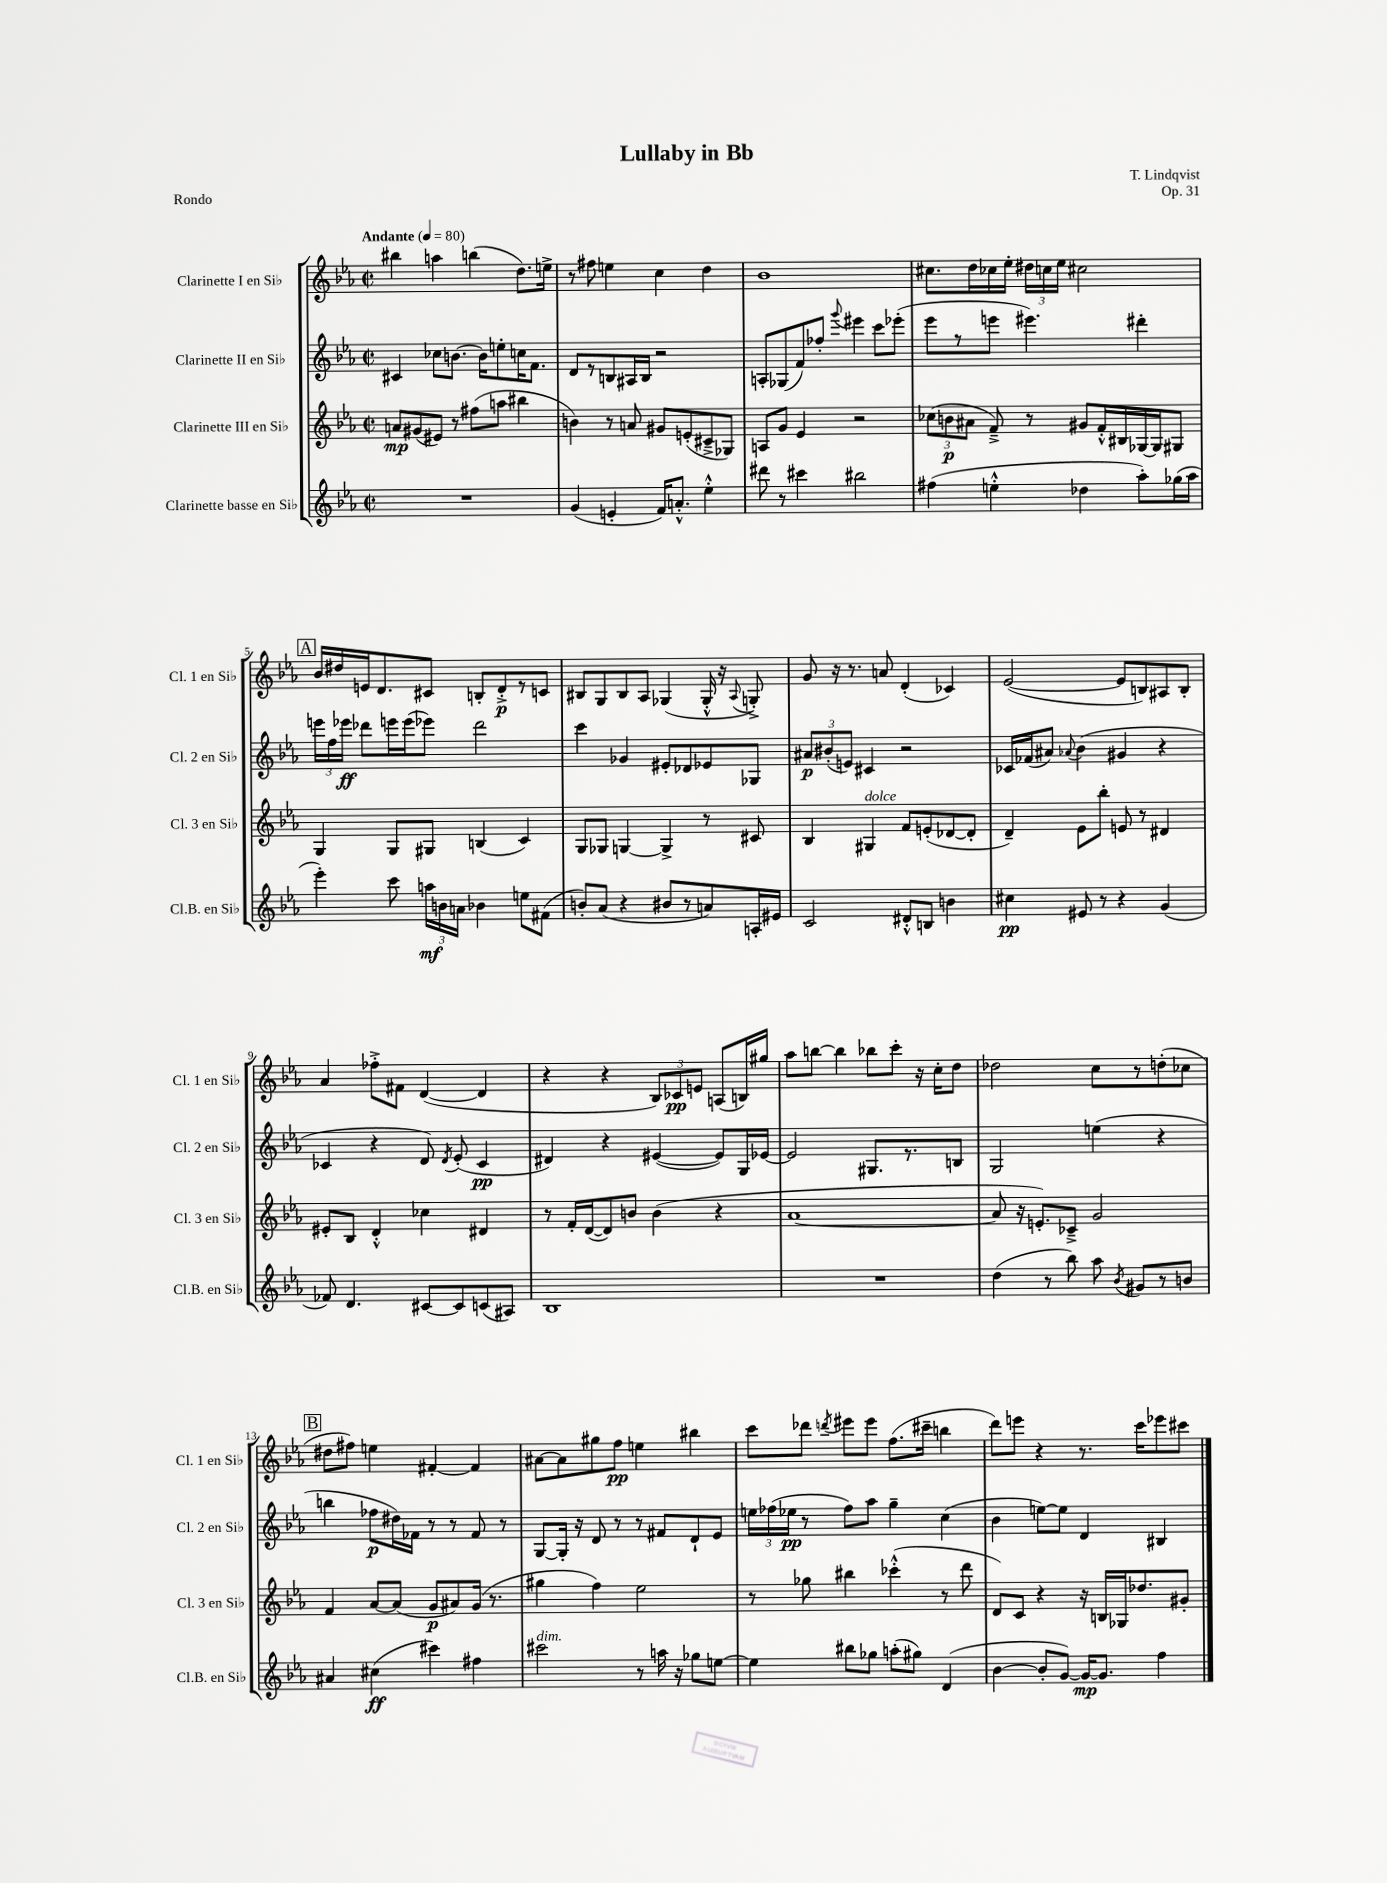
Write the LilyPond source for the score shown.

\header { title = "Lullaby in Bb" composer = "T. Lindqvist" opus = "Op. 31" piece = "Rondo" }
<<
\new StaffGroup <<
\new Staff = "s0" \with { instrumentName = "Clarinette I en Sib" shortInstrumentName = "Cl. 1 en Sib" } {
    \clef treble \key ees \major \defaultTimeSignature \time 2/2 \tempo "Andante" 4 = 80
    \autoBeamOff bis''4 a''4 b''4( d''8.[) e''16]-> |
    r8 fis''8 e''4 c''4 d''4 |
    bes'1 |
    cis''8.[ d''16 ces''16 ees''16]-. \tuplet 3/2 { dis''16[ c''16 ees''16] } cis''2 |
    \mark \markup { \box "A" } bes'16[ dis''16 e'16 d'8. cis'8] b8[-. d'8-.->\p r8 c'8] |
    bis8[ g8 bis8 aes8] ges4( ges16-.-^ r16 \appoggiatura { aes8 } g8-.->) |
    g'8 r16 r8. a'8 d'4-.( ces'4) |
    ees'2~( ees'8[ b8) ais8 b8]-. |
    aes'4 fes''8[-.-> fis'8] d'4~( d'4 |
    r4 r4 \tuplet 3/2 { bes8[) ces'8\pp e'8] } a8[( b16) gis''16] |
    aes''8[ b''8]~ b''4 bes''8[ c'''8]-. r16 c''16[-. d''8] |
    des''2 c''8[ r8 d''8-.( ces''8] |
    \mark \markup { \box "B" } dis''8[ fis''8]) e''4 fis'4~-. fis'4 |
    ais'8[~ ais'8 gis''8 f''8]\pp e''4 bis''4 |
    c'''8[ des'''8] \acciaccatura { d'''8 } eis'''8[ eis'''8] f''8.[( cis'''16]-- b''4 |
    d'''8[) e'''8] r4 r8. c'''16[ ees'''8 cis'''8] \bar "|." |
}
\new Staff = "s1" \with { instrumentName = "Clarinette II en Sib" shortInstrumentName = "Cl. 2 en Sib" } {
    \clef treble \key ees \major \defaultTimeSignature \time 2/2
    \autoBeamOff cis'4 ces''8[ b'8.]~ b'16[ e''8-. c''16 f'8.] |
    d'8[ r8 b8 ais16 b16] r2 |
    a8[-. ges8( f'8) fes''8]-. \appoggiatura { g'''8 } eis'''4 c'''8[ ees'''8]-.( |
    ees'''8[ r8 e'''8] eis'''4.) dis'''4-. |
    \mark \markup { \box "A" } \tuplet 3/2 { e'''16[ f''16 ees'''16]\ff } des'''8[ e'''16 e'''16( ees'''8]) des'''2 |
    c'''4 ges'4 eis'8[-. des'8 ees'8 ges8] |
    \tuplet 3/2 { ais'8[\p bis'8-.( e'8]) } cis'4 r2 |
    ces'16[ fes'16( ais'8]) \appoggiatura { aes'8 } bes'4( gis'4 r4 |
    ces'4 r4 d'8) \acciaccatura { d'8 } ees'8-.( ces'4\pp |
    dis'4) r4 eis'4~( eis'8[) g16 ees'16]~ |
    ees'2 gis8.[ r8. b8] |
    g2 e''4( r4 |
    \mark \markup { \box "B" } b''4 fes''8[\p dis''16) fes'16] r8 r8 fes'8 r8 |
    g8[~ g16]-. r16 d'8 r8 r8 fis'8[ d'8-! ees'8] |
    \tuplet 3/2 { e''16[ fes''16( ees''16]\pp } r8 fes''8[) aes''8] g''4-- c''4( |
    bes'4 e''8[~) e''8] d'4 bis4 \bar "|." |
}
\new Staff = "s2" \with { instrumentName = "Clarinette III en Sib" shortInstrumentName = "Cl. 3 en Sib" } {
    \clef treble \key ees \major \defaultTimeSignature \time 2/2
    \autoBeamOff a'8[\mp gis'8( eis'8]) r8 fis''8[( a''8] bis''4 |
    b'4) r8 a'8 gis'8[ e'8-.( cis'8---> ges8]) |
    a8[ g'8] ees'4 r2 |
    \tuplet 3/2 { ces''8[( b'8\p ais'8] } f'8--->) r8 gis'8[ f'16-.-^ bis16 ges16~ ges16 gis8] |
    \mark \markup { \box "A" } g4 g8[ gis8] b4( c'4) |
    g8[ ges8] g4~ g4-> r8 cis'8 |
    bes4 gis4^\markup { \italic "dolce" } f'8[ e'8-.( des'8~ des'8]-. |
    d'4--) ees'8[ bes''8]-. e'8 r8 dis'4 |
    eis'8[-. bes8] d'4-.-^ ces''4 dis'4 |
    r8 f'16[-. d'16~( d'8) b'8] b'4( r4 |
    aes'1~ |
    aes'8 r16 e'8.[-.) ces'8]---> g'2 |
    \mark \markup { \box "B" } f'4 aes'8[~ aes'8]( g'8[\p ais'8) g'16]( r8. |
    gis''4 f''4) ees''2 |
    r8 ges''8 bis''4 ces'''4-.-^( r8 d'''8 |
    d'8[) c'8] r4 r16 b16[ ges16 des''8. gis'8]-. \bar "|." |
}
\new Staff = "s3" \with { instrumentName = "Clarinette basse en Sib" shortInstrumentName = "Cl.B. en Sib" } {
    \clef treble \key ees \major \defaultTimeSignature \time 2/2
    \autoBeamOff R1 |
    g'4( e'4-. f'16[) a'8.]-.-^ ees''4-.-^ |
    dis'''8 r8 cis'''4 bis''2 |
    fis''4( e''4-.-^ des''4 aes''8[-.) ges''16( aes''16] |
    \mark \markup { \box "A" } ees'''4-.) c'''8 \tuplet 3/2 { a''16[\mf b'16 a'16] } bes'4 e''8[ fis'8]( |
    b'8[-.) aes'8]( r4 bis'8[ r8 a'8) a16-. eis'16] |
    c'2 dis'8[-.-^ b8] b'4 |
    cis''4\pp eis'8 r8 r4 g'4( |
    fes'8) d'4. cis'8[~ cis'8 c'8( ais8]) |
    bes1 |
    R1 |
    d''4( r8 bes''8) aes''8 \acciaccatura { bes'8 } gis'8[ r8 b'8] |
    \mark \markup { \box "B" } ais'4 cis''4\ff( cis'''4) fis''4 |
    cis'''2^\markup { \italic "dim." } r8 a''16 r16 ges''8[ e''8]~ |
    e''4 bis''8[ ges''8] a''8[-.( gis''8]) d'4( |
    bes'4~ bes'8[-. g'8]~) g'16[~\mp g'8.] f''4 \bar "|." |
}
>>
>>
